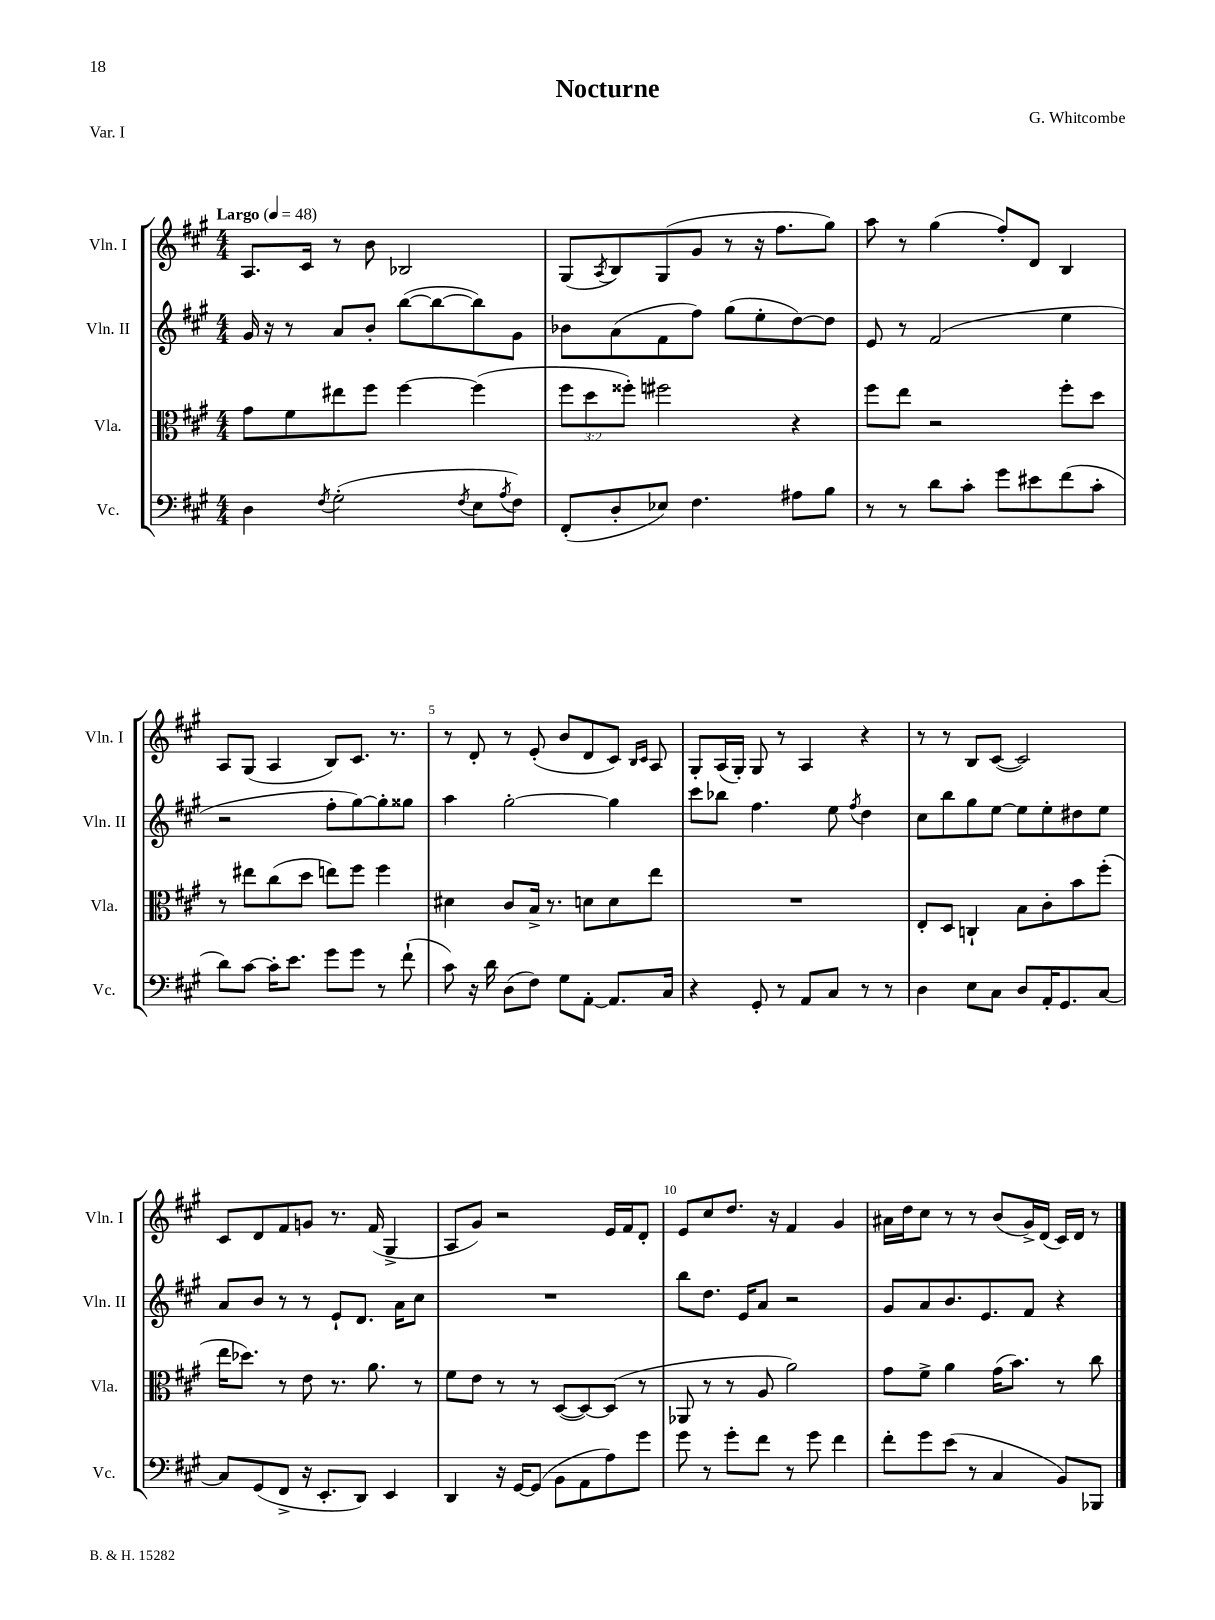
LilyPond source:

\header { title = "Nocturne" composer = "G. Whitcombe" piece = "Var. I" }
<<
\new StaffGroup <<
\new Staff = "s0" \with { instrumentName = "Vln. I" shortInstrumentName = "Vln. I" } {
    \clef treble \key a \major \numericTimeSignature \time 4/4 \tempo "Largo" 4 = 48
    a8. cis'16 r8 b'8 bes2 |
    gis8( \acciaccatura { a8 } b8) gis8( gis'8 r8 r16 fis''8. gis''8) |
    a''8 r8 gis''4( fis''8-.) d'8 b4 |
    a8 gis8( a4 b8) cis'8. r8. |
    r8 d'8-. r8 e'8-.( b'8 d'8 cis'8) \grace { b16 cis'16 } a8 |
    gis8-. a16( gis16-.) gis8 r8 a4 r4 |
    r8 r8 b8 cis'8~( cis'2) |
    cis'8 d'8 fis'8 g'8 r8. fis'16( gis4-> |
    a8 gis'8) r2 e'16 fis'16 d'8-. |
    e'8 cis''8 d''8. r16 fis'4 gis'4 |
    ais'16 d''16 cis''8 r8 r8 b'8( gis'16->) d'16( cis'16) d'16 r8 \bar "|." |
}
\new Staff = "s1" \with { instrumentName = "Vln. II" shortInstrumentName = "Vln. II" } {
    \clef treble \key a \major \numericTimeSignature \time 4/4
    gis'16 r16 r8 a'8 b'8-. b''8~( b''8~ b''8) gis'8 |
    bes'8 a'8( fis'8 fis''8) gis''8( e''8-. d''8~) d''8 |
    e'8 r8 fis'2( e''4 |
    r2 fis''8-. gis''8~) gis''8-. gisis''8 |
    a''4 gis''2~-. gis''4 |
    cis'''8 bes''8 fis''4. e''8 \acciaccatura { fis''8 } d''4 |
    cis''8 b''8 gis''8 e''8~ e''8 e''8-. dis''8 e''8 |
    a'8 b'8 r8 r8 e'8-! d'8. a'16 cis''8 |
    R1 |
    b''8 d''8. e'16 a'8 r2 |
    gis'8 a'8 b'8. e'8. fis'8 r4 \bar "|." |
}
\new Staff = "s2" \with { instrumentName = "Vla." shortInstrumentName = "Vla." } {
    \clef alto \key a \major \numericTimeSignature \time 4/4 \override Staff.TupletNumber.text = #tuplet-number::calc-fraction-text
    gis'8 fis'8 eis''8 fis''8 fis''4~ fis''4( |
    \tuplet 3/2 { fis''8 d''8 fisis''8-.) } fis''2 r4 |
    fis''8 e''8 r2 fis''8-. d''8 |
    r8 eis''8 cis''8( d''8 e''8) fis''8 fis''4 |
    dis'4 cis'8 b16-> r8. d'8 d'8 e''8 |
    R1 |
    e8-. d8 c4-! b8 cis'8-. b'8 fis''8-.( |
    e''16 des''8.) r8 e'8 r8. a'8. r8 |
    fis'8 e'8 r8 r8 d8~( d8~) d8( r8 |
    aes,8 r8 r8 a8 a'2) |
    gis'8 fis'8-> a'4 gis'16( b'8.) r8 cis''8 \bar "|." |
}
\new Staff = "s3" \with { instrumentName = "Vc." shortInstrumentName = "Vc." } {
    \clef bass \key a \major \numericTimeSignature \time 4/4
    d4 \acciaccatura { fis8 } gis2-.( \acciaccatura { fis8 } e8 \acciaccatura { a8 } fis8) |
    fis,8-.( d8-. ees8) fis4. ais8 b8 |
    r8 r8 d'8 cis'8-. gis'8 eis'8 fis'8( cis'8-. |
    d'8) cis'8~ cis'16-. e'8. gis'8 gis'8 r8 fis'8-!( |
    cis'8) r16 d'16 d8( fis8) gis8 a,8~-. a,8. cis16 |
    r4 gis,8-. r8 a,8 cis8 r8 r8 |
    d4 e8 cis8 d8 a,16-. gis,8. cis8~ |
    cis8 gis,8( fis,8-> r16 e,8.-. d,8) e,4 |
    d,4 r16 gis,16~ gis,8( b,8 a,8 a8) gis'8 |
    gis'8 r8 gis'8-. fis'8 r8 gis'8 fis'4 |
    fis'8-. gis'8 e'8( r8 cis4 b,8) bes,,8 \bar "|." |
}
>>
>>
\layout { \context { \Score \override BarNumber.break-visibility = ##(#f #t #t) barNumberVisibility = #(every-nth-bar-number-visible 5) } }
